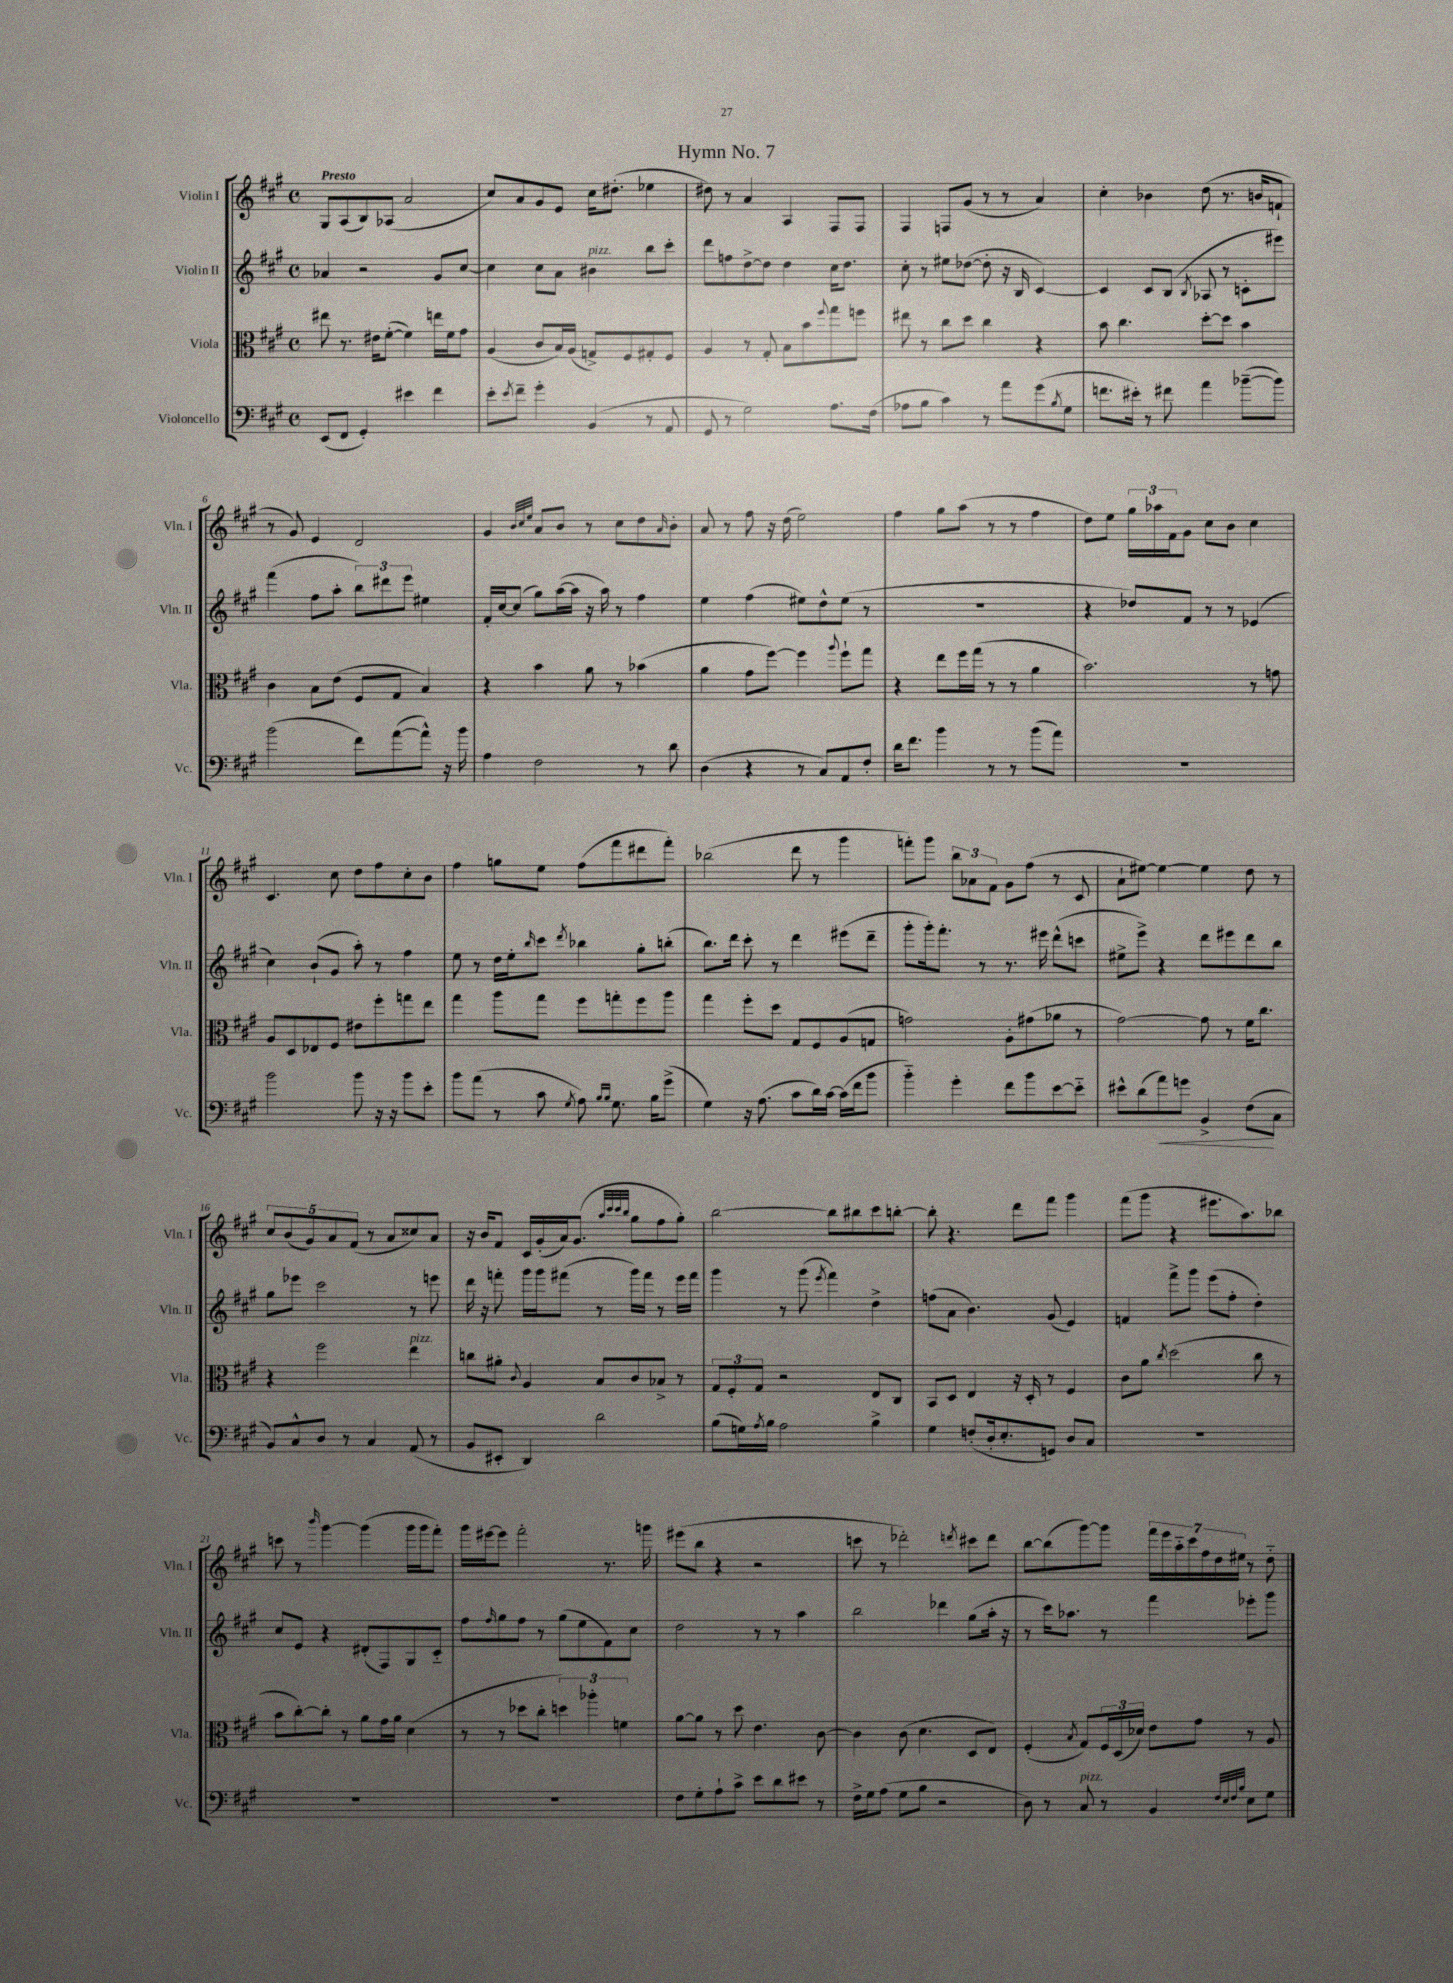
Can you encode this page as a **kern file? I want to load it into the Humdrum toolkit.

**kern	**kern	**kern	**kern
*staff4	*staff3	*staff2	*staff1
*clefF4	*clefC3	*clefG2	*clefG2
*k[f#c#g#]	*k[f#c#g#]	*k[f#c#g#]	*k[f#c#g#]
*M4/4	*M4/4	*M4/4	*M4/4
*met(c)	*met(c)	*met(c)	*met(c)
(8EE	8ee#	4a-	8G#
8FF#	8.r	.	(8A
4GG#')	.	2r	8B)
.	16e#	.	.
.	([8f#'	.	(8A-
4e#	4f#])	.	2a
4f#	16ee	8g#	.
.	16f#	.	.
.	8g#	[8cc#	.
=	=	=	=
8e'	(4A	4cc#]	8cc#)
8qe	.	.	.
8f#~	.	.	8a
4g#'	8c#	8cc#	8g#
.	16B)	8a	8e
.	(16A	.	.
(4BB	8G^)	4b#	16cc#
.	.	.	(8.dd#'
.	8F#	.	.
8r	8G#'	8bb	4ee-
8AA	8F#	8ccc#'	.
=	=	=	=
8GG#	4A	8ddd	8dd#)
8r	.	8ff	8r
2G#)	8r	[8dd^	4a
.	8G#'	8dd]	.
.	8B	4dd	4A
.	8b	.	.
.	8qqff#	.	.
8.A	8gg#	16cc#	8F#
.	.	8.dd	.
.	8ff	.	8F#
(16F#	.	.	.
=	=	=	=
8A-	8ee#	8cc#'	4F#
8B	8r	8r	.
4c#)	8cc#	8ee#	8F
.	8dd	([8dd-	(8g#
8r	4cc#	8dd-']	8r
8a	.	16r	8r
.	.	16B	.
(8g#	4r	[4c#)	4a)
8qB	.	.	.
8G#	.	.	.
=	=	=	=
8.f	8b	4c#]	4cc#'
.	4.cc#	.	.
16e#')	.	.	.
8r	.	8c#	4b-
8f#	.	(8B	.
.	.	8qB	.
4a	[8dd'	8A-	(8dd
.	8dd]	8r	8.r
([8b-~	4b	8c'	.
.	.	.	16b
8b-])	.	8eee#)	8f`
=	=	=	=
(2b	4c#	(4fff#	8r
.	.	.	8g#)
.	8B	8ff#	4e
.	(8e	8aa'	.
8f#)	8F#	12bb)	2d
.	.	12ddd#	.
([8a	8G#	.	.
.	.	12eee	.
8a^^])	4B)	4ee#	.
16r	.	.	.
16b	.	.	.
=	=	=	=
4A	4r	16f#'	4g#
.	.	[16cc#	.
.	.	(8cc#]	.
.	.	.	32qqb
.	.	.	32qqcc#
.	.	.	32qqee
2F#	4b	8gg#)	8a
.	.	([16aa	8b
.	.	16aa]	.
.	8a	16r	8r
.	.	16aa)	.
.	8r	8r	8cc#
8r	(4b-	4ff#	8dd
.	.	.	16qqa
8d	.	.	8b'
=	=	=	=
(4D	4a	4ee	8a
.	.	.	8r
4r	8g#	(4ff#	8ff#
.	[8ff#)	.	16r
.	.	.	(16dd
8r	4ff#]	8ee#)	2ee)
8C#)	.	8dd^^	.
.	8qqaa	.	.
8AA	8ff#`	(8ee#	.
8F#'	8gg#	8r	.
=	=	=	=
16d	4r	1r	4ff#
8.f#	.	.	.
4b	8ee	.	8gg#
.	16ff#	.	(8aa
.	(16gg#	.	.
8r	8r	.	8r
8r	8r	.	8r
(8b	4a	.	4ff#
8a)	.	.	.
=	=	=	=
1r	2.b)	4r	8dd)
.	.	.	8ee
.	.	8dd-)	24gg#
.	.	.	24aa-
.	.	.	24f#
.	.	8f#	8g#
.	.	8r	8cc#
.	.	8r	8b
.	8r	(4e-	4cc#
.	8g	.	.
=	=	=	=
2b	8A	4cc#)	4.c#
.	8D	.	.
.	8E-	(8b`	.
.	8F#	8g#	8cc#
8b	8e#	8aa')	8dd
16r	8ff#'	8r	8ff#
16r	.	.	.
8b	8gg	4ff#	8cc#'
8e'	8ee	.	8b
=	=	=	=
8b	4gg#	8ee	4ff#
(8a	.	8r	.
8r	8aa	16dd	8gg
.	.	16ee'	.
.	.	16qqbb	.
8c#	8gg#	8ccc#	8ee
8qG#	.	8qddd	.
8A)	8ff#	4bb-	(8ff#
16qqB	.	.	.
16qqB	.	.	.
8.G#	8gg'	.	8fff#
.	8ff#	8gg#'	8ddd#
16B	.	.	.
(8g#^	8aa	(8bb'	8fff#')
=	=	=	=
4G#)	4gg#	8.bb)	(2bb-
.	.	16ddd	.
16r	8ff#'	8ccc#'	.
(8.A	.	.	.
.	8dd	8r	.
8c#	8G#	4ddd	8ddd
16d)	8F#	.	8r
[16c#	.	.	.
(16c#]	(8A	(8eee#	4ggg#
16f#	.	.	.
8b	8G	8ddd~	.
=	=	=	=
4b'~)	2g)	8ggg#'	8fff')
.	.	16ggg#')	8ggg#
.	.	8.fff#'	.
4g#'	.	.	12bb
.	.	.	12a-
.	.	8r	.
.	.	.	12f#
8f#	8A'	8.r	8g#
8b	(8g#	.	(8ff#
.	.	16eee#	.
[8e	8a-	(8ddd^^	8r
8e'~]	8r	8ccc	8c#
=	=	=	=
8e#^^	[2g#)	8ee#^	8a`
(8d	.	8eee^)	[8ee#)
8a)	.	4r	4ee#_
8g	.	.	.
4BB^	8g#]	8ddd	4ee#]
.	8r	8eee#	.
(8F#	16f#	8ddd	8dd
.	8.cc#	.	.
8C#	.	8bb	8r
=	=	=	=
8BB)	4r	8gg#	10cc#
.	.	.	(10b
8C#^^	.	8eee-	.
.	.	.	10g#)
8D	2ff#	2ccc#	.
.	.	.	10a
8r	.	.	.
.	.	.	(10f#
4C#	.	.	8r
.	.	.	8a
(8AA	4ee	8r	8cc##)
8r	.	8eee	8a
=	=	=	=
8BB	8cc	16ddd	16r
.	.	16r	16b
8EE#'	8a#'	8fff'	8f#
.	8qqc#	.	.
4DD)	4A	16ggg#	16c#
.	.	16ggg#	(16g#'
.	.	(8fff#	16a)
.	.	.	(8.g#
2d	8B	8r	.
.	.	.	32qqaa
.	.	.	32qqccc#
.	.	.	32qqccc#
.	.	.	32qqbb
.	8c#	16ggg#)	8gg#
.	.	16fff#	.
.	8B-^	8r	8ff#
.	8r	16eee	8gg#')
.	.	16fff#	.
=	=	=	=
(8B	12G#	4ggg#	[2bb
.	12F#'	.	.
16G)	.	.	.
.	12G#	.	.
8qA	.	.	.
16B	.	.	.
2A	2r	8r	.
.	.	(8ggg#	.
.	.	8qeee	.
.	.	4fff#)	8bb]
.	.	.	8bb#
4B^	8E	4dd^	8ccc#
.	8C#	.	[8bb'
=	=	=	=
4G#	8BB	(8ff	8bb']
.	8D	8a	4.r
(8F'	4E	4.b)	.
16D'	.	.	.
8.E'	.	.	.
.	16r	.	8ddd
.	16D'	.	.
8GG)	8r	(8g#	8fff#
8D	4F#	4e)	4ggg#
8C#	.	.	.
=	=	=	=
1r	8c#	4f	(8fff#
.	8a	.	8ggg#
.	8qcc#	.	.
.	(2dd	8fff#^	4r
.	.	8ggg#	.
.	.	(8eee	8.eee#
.	.	8ff#'	.
.	.	.	8.aa)
.	8cc#	4dd')	.
.	8r	.	8bb-
=	=	=	=
1r	8b	8cc#	8ccc
.	[8cc#')	8e	8r
.	.	.	16qqbbb
.	8cc#']	4r	[4ggg#
.	8r	.	.
.	8a	(8d#'	(4ggg#]
.	16g#	8F#)	.
.	16a	.	.
.	(4d	8G#	16ggg#
.	.	.	16ggg#
.	.	8c#'~	8fff#')
=	=	=	=
1r	8r	8ff#	16ggg#
.	.	.	[16eee#
.	.	16qqff#	.
.	8r	8gg#	8eee#]
.	8dd-	8ff#	2fff#'
.	8cc#'	8r	.
.	6dd)	(8gg#	.
.	.	8ee	.
.	6aa-'	.	.
.	.	8f#)	8.r
.	6f	.	.
.	.	8cc#	.
.	.	.	16ggg
=	=	=	=
8F#	[8a	2dd	(8eee#
8G#'	8a]	.	8bb
8A`	8r	.	4r
8c#^	8dd	.	.
8e	4.e	8r	2r
8d	.	8r	.
8e#	.	4aa	.
8r	[8c#	.	.
=	=	=	=
16F#^	4c#]	2bb	8ccc
16G#	.	.	.
(8A	.	.	8r
8G#	(8c#	.	2ddd-')
8B	4.d	.	.
2r	.	4ddd-	.
.	.	.	8qddd
.	8D	(8gg#	8ccc#
.	8E)	16aa'	8ddd
.	.	16r	.
=	=	=	=
8D)	(4F#'	8r	[8bb
8r	.	16ccc#)	(8bb]
.	.	8.aa-	.
.	8qB	.	.
8C#	8G#)	.	[8ggg#)
8r	24F#	8r	8ggg#]
.	(24D	.	.
.	24d-)	.	.
4BB	8e	4fff#	28fff#
.	.	.	28eee
.	.	.	28aa'~
.	.	.	28ccc#
.	8g#	.	.
.	.	.	28ff#
.	.	.	28dd
.	.	.	28ee#
32qqF#	.	.	.
32qqE	.	.	.
32qqF#	.	.	.
32qqB	.	.	.
8E	8r	8eee-'	8r
8G#	8A	8ggg#	8dd'~
==	==	==	==
*-	*-	*-	*-
